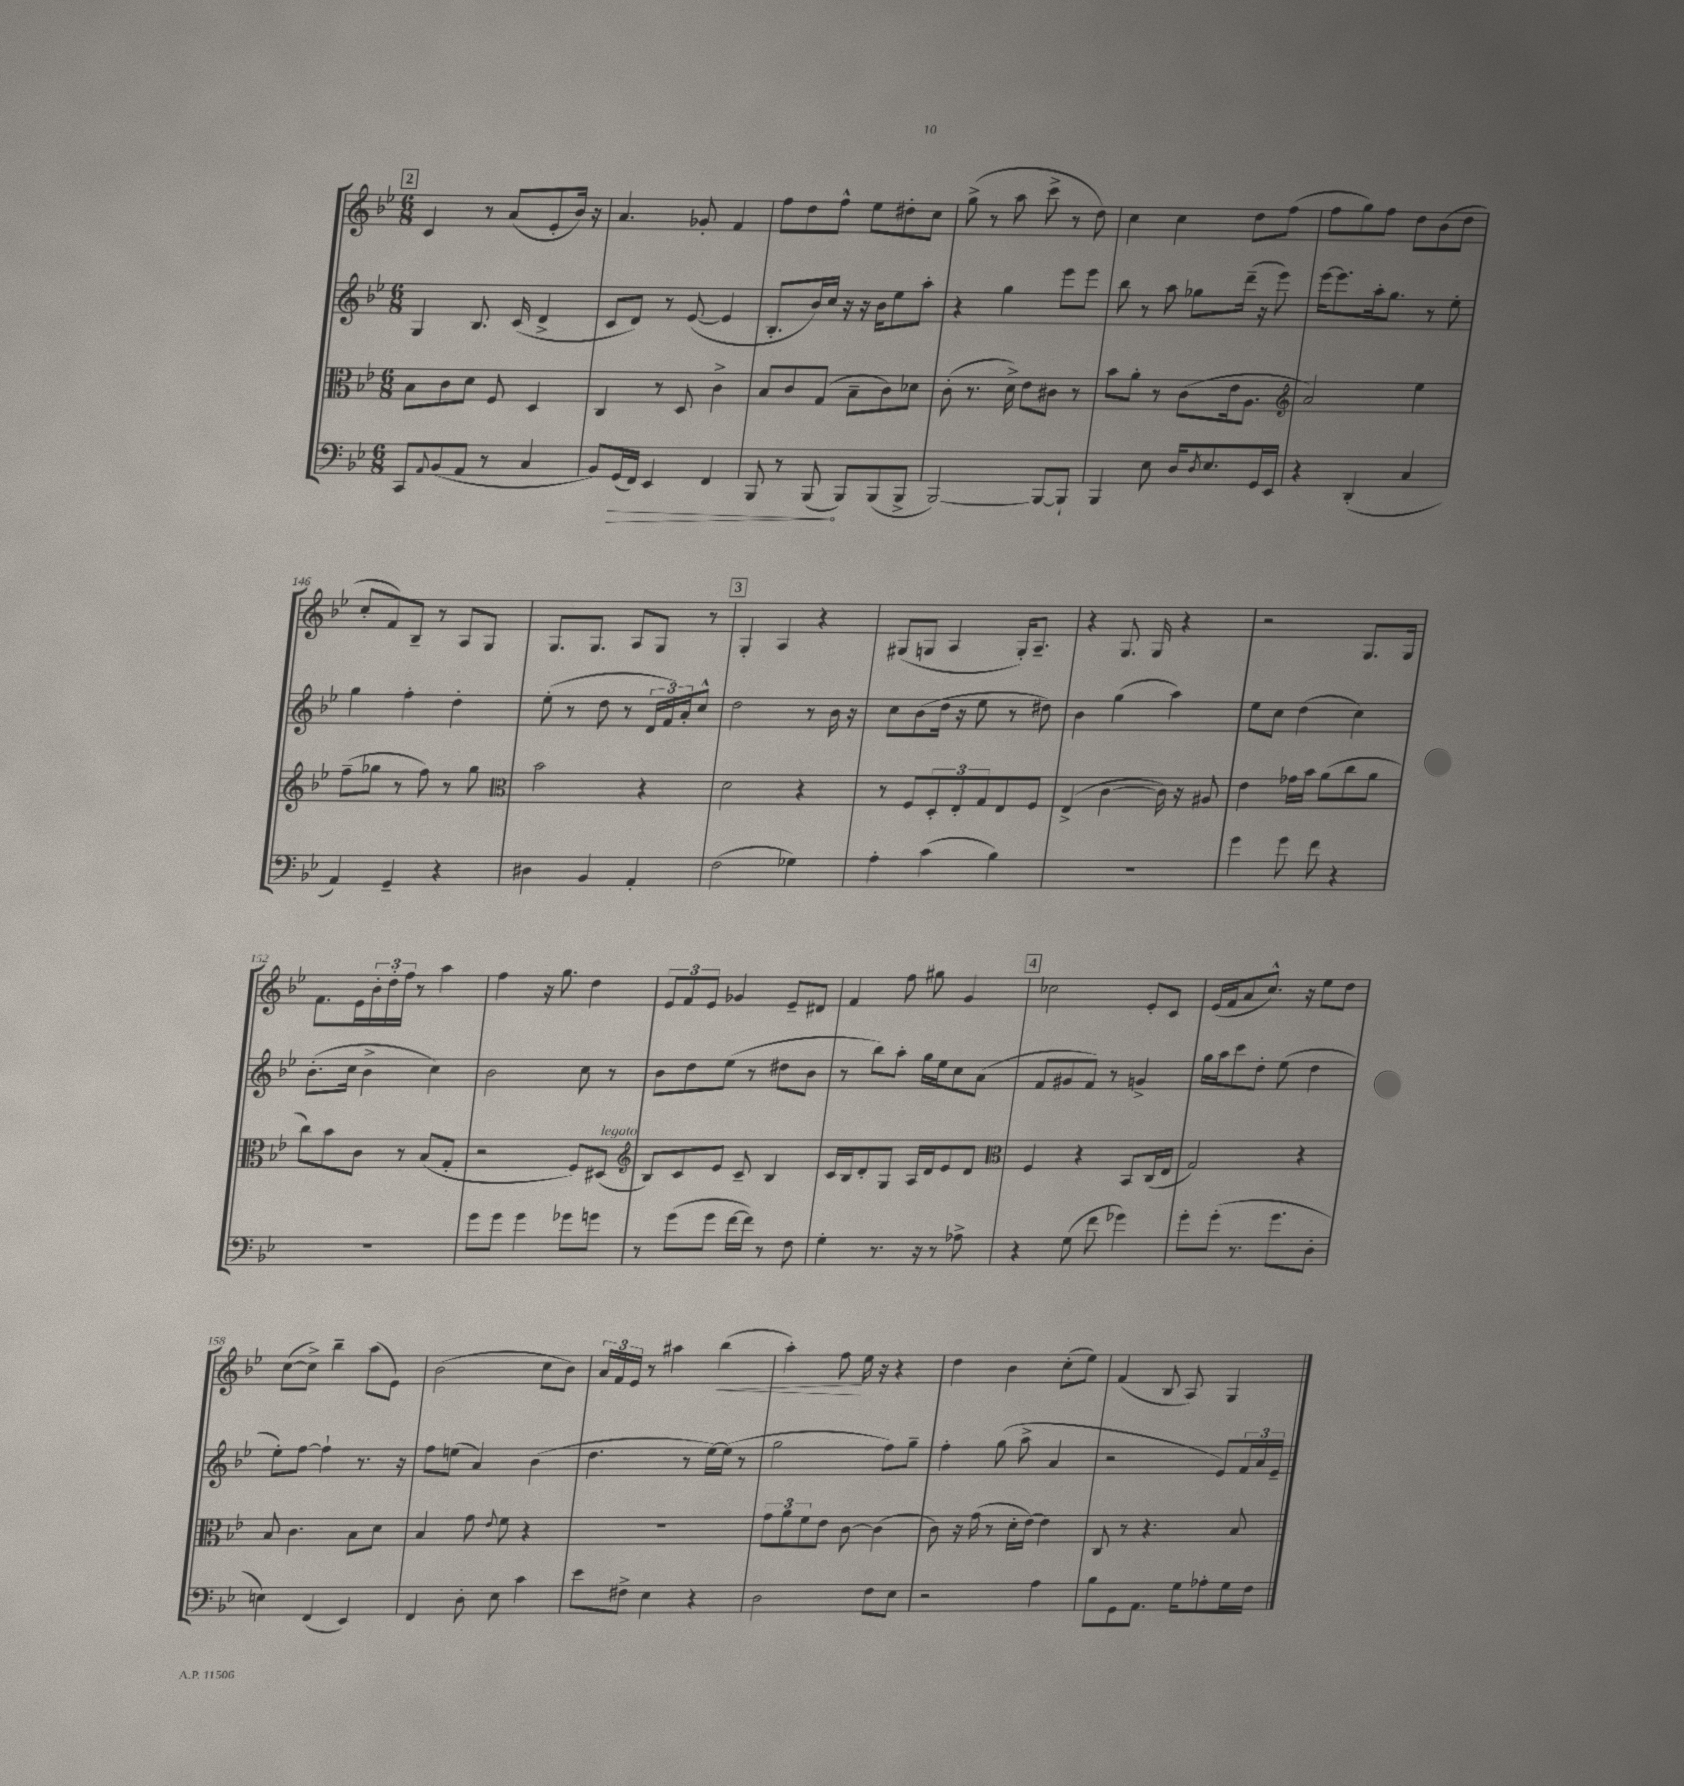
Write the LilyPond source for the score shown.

<<
\new StaffGroup <<
\new Staff = "s0" {
    \clef treble \key bes \major \numericTimeSignature \time 6/8
    \mark \markup { \box "2" } c'4 r8 a'8( ees'8-. bes'16) r16 |
    a'4. ges'8-. f'4 |
    f''8 d''8 f''8-^ ees''8 dis''8-. c''8 |
    g''8->( r8 a''8 c'''8-> r8 d''8) |
    c''4 c''4 d''8 f''8( |
    f''8 g''8) f''8 d''8 bes'8( d''8 |
    c''8-. f'8) bes8-- r8 a8 g8 |
    g8. g8. a8 g8 r8 |
    \mark \markup { \box "3" } g4-. a4 r4 |
    gis8( g8 a4 g16-.) a8.-- |
    r4 g8. g16 r4 |
    r2 g8. g16 |
    f'8. ees'16 \tuplet 3/2 { bes'16-. d''16-. f''16 } r8 a''4 |
    f''4 r16 g''8. d''4 |
    \tuplet 3/2 { ees'8 f'8 ees'8 } ges'4 ees'8-- dis'8 |
    f'4 f''8 gis''8 g'4 |
    \mark \markup { \box "4" } ces''2 ees'8-. c'8 |
    ees'16( f'16 a'8 c''8.-^) r16 ees''8 d''8 |
    c''8~( c''8->) bes''4-- a''8( ees'8) |
    bes'2( c''8 bes'8) |
    \tuplet 3/2 { a'16 f'16 ees'16 } r8 ais''4 bes''4\<( |
    a''4-.) f''8\! ees''16 r16 r4 |
    d''4 bes'4 c''8-.( ees''8) |
    f'4( bes8 a8) g4 \bar "|." |
}
\new Staff = "s1" {
    \clef treble \key bes \major \numericTimeSignature \time 6/8
    \mark \markup { \box "2" } g4 bes8. c'16( d'4-> |
    c'8 d'8) r8 ees'8~( ees'4 |
    bes8.-. bes'16) c''16 r16 r16 bes'16 ees''8 a''8-. |
    r4 g''4 ees'''8 ees'''8 |
    bes''8 r8 a''8 ges''8 d'''16--( r16 ees'''8) |
    ees'''16~ ees'''8. a''16-. g''8. r8 ees''8-. |
    g''4 f''4-. d''4-. |
    ees''8-.( r8 d''8 r8 \tuplet 3/2 { d'16 f'16) a'16-. } c''8-^ |
    \mark \markup { \box "3" } d''2 r8 bes'16 r16 |
    c''8 bes'8( d''16 r16 ees''8 r8 dis''8) |
    bes'4 g''4( a''4) |
    ees''8 c''8 d''4( c''4) |
    bes'8.-.( c''16 bes'4-> c''4) |
    bes'2 c''8 r8 |
    bes'8 d''8 ees''8( r8 dis''8 bes'8 |
    r8 bes''8) a''8-. g''16 ees''16 c''8 a'8( |
    \mark \markup { \box "4" } f'8 gis'8 f'8) r8 g'4-> |
    g''16 a''16 c'''8 d''8-. ees''8( d''4 |
    ees''8-.) f''8~ f''4-! r8. r16 |
    f''8 e''8( a'4) bes'4( |
    d''4. r8 ees''16~) ees''16( r8 |
    g''2 f''8) g''8-- |
    f''4-. g''8( a''8-> a'4 |
    r2 ees'8) \tuplet 3/2 { f'16 a'16 ees'16-- } \bar "|." |
}
\new Staff = "s2" {
    \clef alto \key bes \major \numericTimeSignature \time 6/8
    \mark \markup { \box "2" } bes8 c'8 d'8 f8 d4 |
    c4 r8 d8 c'4-> |
    bes8 c'8 g8( bes8-- c'8) des'8 |
    c'8-.( r8. d'16->) ees'8 cis'8 r8 |
    bes'8 a'8-. r8 c'8( ees'16 a8. |
    \clef treble a'2) ees''4 |
    f''8--( ges''8 r8 f''8) r8 ges''8 |
    \clef alto bes'2 r4 |
    \mark \markup { \box "3" } d'2 r4 |
    r8 f8 \tuplet 3/2 { d8-. ees8-. g8 } ees8 f8 |
    ees4->( c'4~ c'16) r16 ais8 |
    ees'4 ges'16 bes'16 a'8( c''8 a'8 |
    c''8) bes'8 c'8 r8 bes8( g8-. |
    r2 f8) dis8^\markup { \italic "legato" }( |
    \clef treble bes8) c'8 ees'8 c'8-- bes4 |
    c'16 bes16 d'8-. g8 a16 d'16 ees'8 d'8 |
    \mark \markup { \box "4" } \clef alto f4 r4 bes,8 c16( ees16 |
    g2) r4 |
    bes8 c'4. bes8 d'8 |
    bes4 g'8 \appoggiatura { ees'8 } f'8 r4 |
    R2. |
    \tuplet 3/2 { g'8 a'8 f'8 } ees'8 c'8~ c'4( |
    c'8) r16 g'16( r8 d'16-. ees'16~) ees'4 |
    c8 r8 r4. bes8 \bar "|." |
}
\new Staff = "s3" {
    \clef bass \key bes \major \numericTimeSignature \time 6/8
    \mark \markup { \box "2" } c,8 \appoggiatura { a,8 } bes,8( a,8 r8 c4 |
    bes,8) \once \override Hairpin.circled-tip = ##t g,16\>( f,16) ees,4 f,4 |
    bes,,8 r8 bes,,8\!( bes,,8) bes,,8( bes,,8-> |
    bes,,2~) bes,,8~ bes,,8-! |
    bes,,4 ees8 d16 \acciaccatura { d8 } ees8. g,16 ees,16 |
    r4 d,4-.( c4 |
    a,4) g,4-- r4 |
    dis4 bes,4 a,4-. |
    \mark \markup { \box "3" } f2( ges4) |
    a4-. c'4( bes4) |
    R2. |
    g'4 g'8 f'8 r4 |
    R2. |
    g'8 g'8 g'4 ges'8 g'8 |
    r8 g'8( g'8 f'16~ f'16) r8 f8 |
    g4-. r8. r16 r8 aes8-> |
    \mark \markup { \box "4" } r4 g8( f'8 ges'4) |
    g'8-. g'8-.( r8. g'8. d8-. |
    e4) f,4( ees,4) |
    f,4 d8-. ees8 c'4 |
    ees'8 fis8-> ees4 r4 |
    d2 f8 ees8 |
    r2 a4 |
    bes8 g,8 a,8. g16 aes8-. g16 f16 \bar "|." |
}
>>
>>
\layout { \context { \Score currentBarNumber = #140 } }
